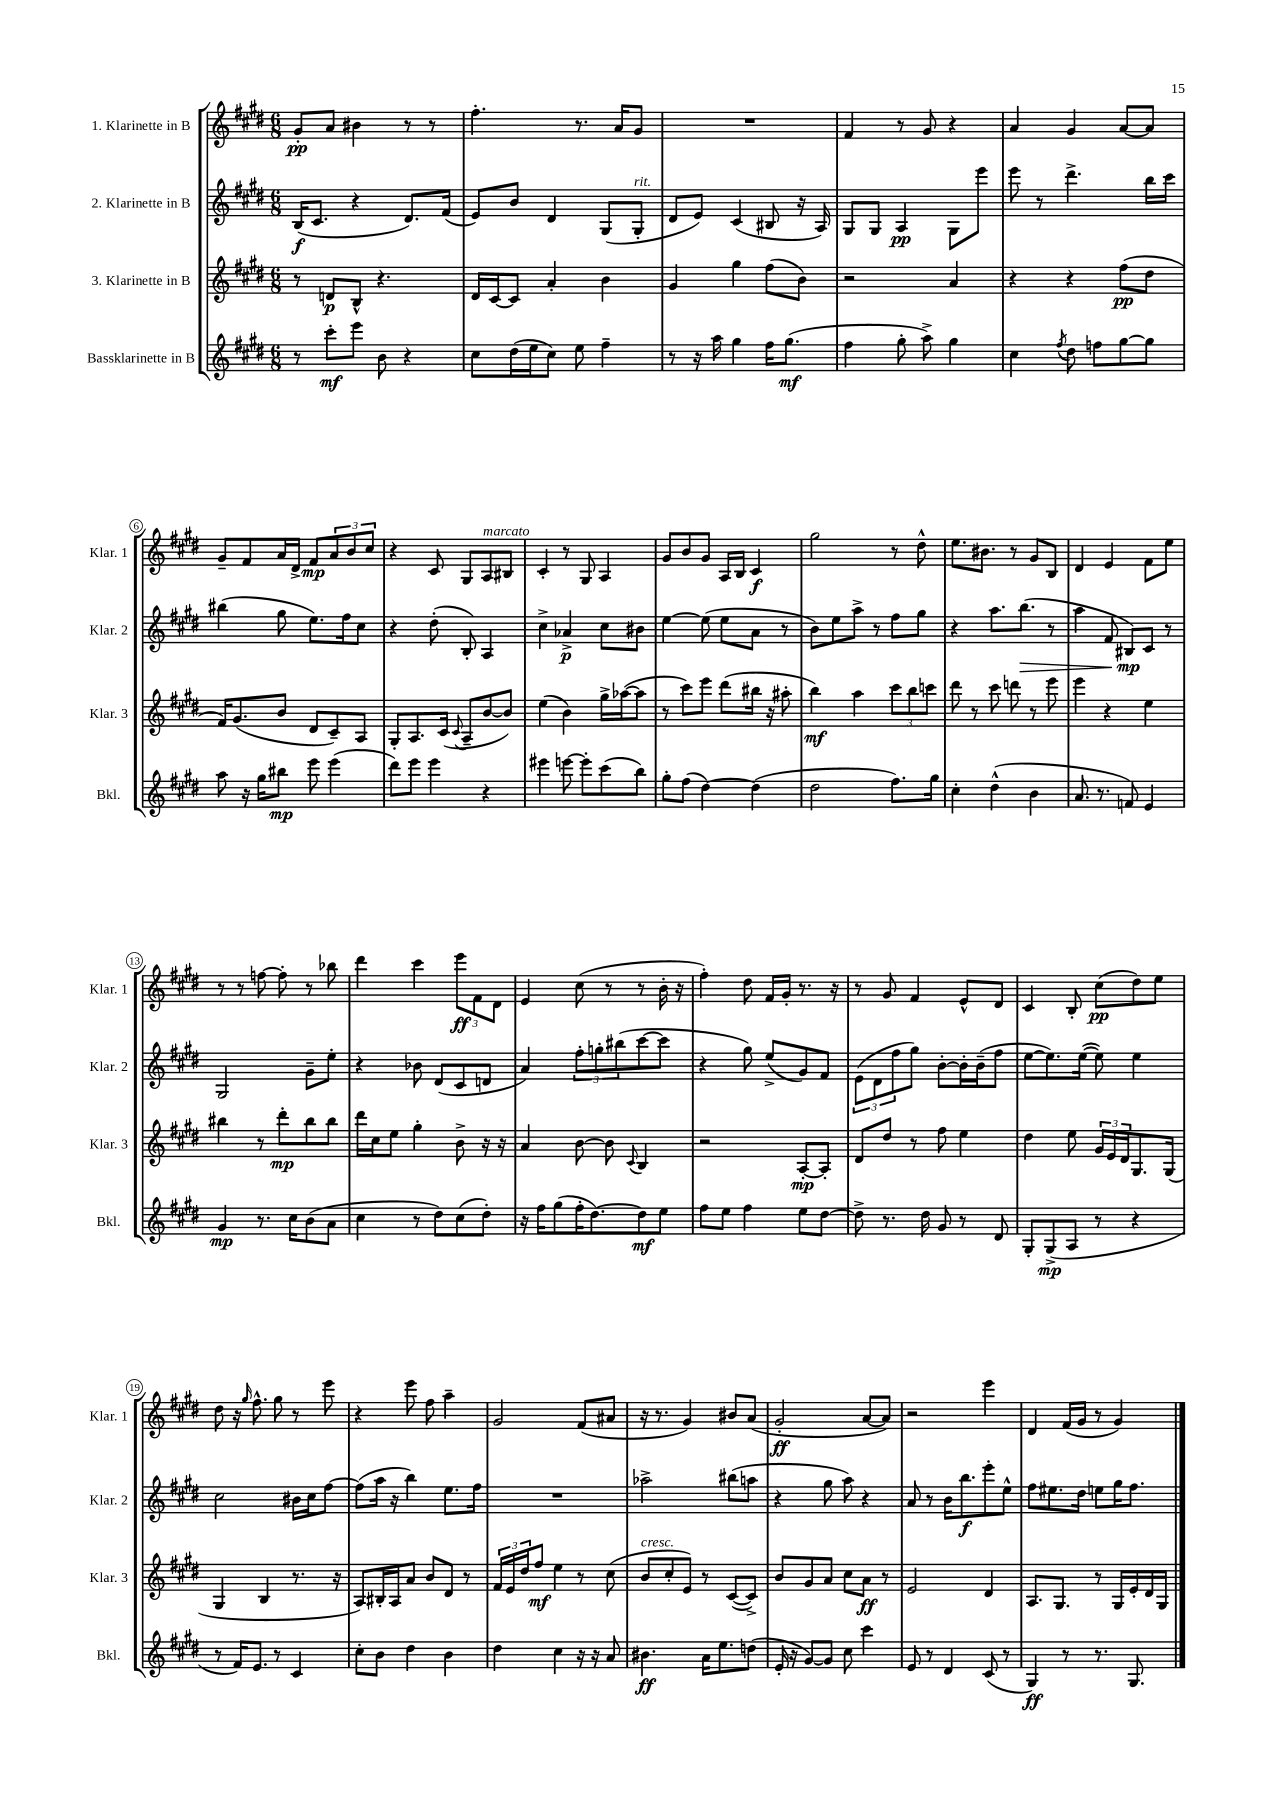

**kern	**dynam	**kern	**dynam	**kern	**dynam	**kern	**dynam
*part4	*part4	*part3	*part3	*part2	*part2	*part1	*part1
*staff4	*staff4	*staff3	*staff3	*staff2	*staff2	*staff1	*staff1
*I"Bassklarinette in B	*	*I"3. Klarinette in B	*	*I"2. Klarinette in B	*	*I"1. Klarinette in B	*
*I'Bkl.	*	*I'Klar. 3	*	*I'Klar. 2	*	*I'Klar. 1	*
*clefG2	*	*clefG2	*	*clefG2	*	*clefG2	*
*k[f#c#g#d#]	*	*k[f#c#g#d#]	*	*k[f#c#g#d#]	*	*k[f#c#g#d#]	*
*M6/8	*	*M6/8	*	*M6/8	*	*M6/8	*
=1	=1	=1	=1	=1	=1	=1	=1
8r	.	8r	.	(16B/KL	f	8g#'/L	pp
.	.	.	.	8.c#/J	.	.	.
8ccc#'\L	mf	8dn/L	p	.	.	8a/J	.
8eee\J	.	8B^^/J	.	4r	.	4b#X\	.
8b\	.	4.r	.	.	.	.	.
4r	.	.	.	8.d#/L)	.	8r	.
.	.	.	.	.	.	8r	.
.	.	.	.	(16f#/Jk	.	.	.
=2	=2	=2	=2	=2	=2	=2	=2
8cc#\L	.	16d#/LL	.	8e/L)	.	4.ff#'\	.
.	.	[16c#/J	.	.	.	.	.
(16dd#\L	.	8c#/J]	.	8b/J	.	.	.
16ee\J	.	.	.	.	.	.	.
8cc#\J)	.	4a'/	.	4d#/	.	.	.
8ee\	.	.	.	.	.	8.r	.
4ff#~\	.	4b\	.	(8G#/L	.	.	.
.	.	.	.	.	.	16a/KL	.
!	!	!	!	!LO:TX:a:i:t=rit.	!	!	!
.	.	.	.	8G#'/J	.	8g#/J	.
=3	=3	=3	=3	=3	=3	=3	=3
8r	.	4g#/	.	8d#/L	.	2.r	.
16r	.	.	.	8e/J)	.	.	.
16aa\	.	.	.	.	.	.	.
4gg#\	.	4gg#\	.	(4c#/	.	.	.
16ff#\KL	.	(8ff#\L	.	8B#X/	.	.	.
(8.gg#\J	mf	.	.	.	.	.	.
.	.	8b\J)	.	16r	.	.	.
.	.	.	.	16A/)	.	.	.
=4	=4	=4	=4	=4	=4	=4	=4
4ff#\	.	2r	.	8G#/L	.	4f#/	.
.	.	.	.	8G#/J	.	.	.
8gg#'\	.	.	.	4A/	pp	8r	.
8aa^\)	.	.	.	.	.	8g#/	.
4gg#\	.	4a/	.	8G#\L	.	4r	.
.	.	.	.	8eee\J	.	.	.
=5	=5	=5	=5	=5	=5	=5	=5
4cc#\	.	4r	.	8eee\	.	4a/	.
.	.	.	.	8r	.	.	.
8qff#/	.	.	.	.	.	.	.
8dd#\	.	4r	.	4.ddd#^\	.	4g#/	.
8ffn\L	.	.	.	.	.	.	.
[8gg#\	.	(8ff#\L	pp	.	.	[8a/L	.
8gg#\J]	.	8dd#\J	.	16bb\LL	.	8a/J]	.
.	.	.	.	16ccc#\JJ	.	.	.
!!LO:LB:g=z
=6	=6	=6	=6	=6	=6	=6	=6
8aa\	.	16f#/KL)	.	(4bb#X\	.	8g#~/L	.
.	.	(8.g#/	.	.	.	.	.
16r	.	.	.	.	.	8f#/	.
16gg#\KL	.	.	.	.	.	.	.
8bb#X\J	mp	8b/J	.	8gg#\	.	16a/L	.
.	.	.	.	.	.	16d#^/JJ	.
8eee\	.	8d#/L	.	8.ee\L)	.	8f#/L	mp
(4eee\	.	8c#~/)	.	.	.	12a/	.
.	.	.	.	16ff#\k	.	.	.
.	.	.	.	.	.	12b/	.
.	.	8A/J	.	8cc#\J	.	.	.
.	.	.	.	.	.	12cc#/J	.
=7	=7	=7	=7	=7	=7	=7	=7
8ddd#\L)	.	8G#'/L	.	4r	.	4r	.
8eee\J	.	8.A/	.	.	.	.	.
4eee\	.	.	.	(8dd#'\	.	8c#/	.
.	.	(16c#/Jk	.	.	.	.	.
.	.	8qqc#/	.	.	.	.	.
.	.	8A~/L	.	8B'/)	.	8G#/L	.
!	!	!	!	!	!	!LO:TX:a:i:t=marcato	!
4r	.	[8b/	.	4A/	.	8A/	.
.	.	8b/J])	.	.	.	8B#X/J	.
=8	=8	=8	=8	=8	=8	=8	=8
4eee#X\	.	(4ee\	.	4cc#^\	.	4c#'/	.
[8eeen\	.	4b\)	.	4a-X^/	p	8r	.
8eee'\L]	.	.	.	.	.	8G#/	.
(8ccc#\	.	16gg#^\LL	.	8cc#\L	.	4A/	.
.	.	([16aa-X\J	.	.	.	.	.
8bb\J)	.	8aa-\J]	.	8b#X\J	.	.	.
=9	=9	=9	=9	=9	=9	=9	=9
8gg#'\L	.	8r	.	[4ee\	.	8g#/L	.
(8ff#\J	.	8ccc#\L)	.	.	.	8b/	.
[4dd#\)	.	8eee\J	.	(8ee\]	.	8g#/J	.
.	.	(8ddd#\L	.	8ee\L	.	16A/LL	.
.	.	.	.	.	.	16B/JJ	.
(4dd#\]	.	16bb#X\Jk	.	8a\J	.	4c#/	f
.	.	16r	.	.	.	.	.
.	.	8aa#X'\	.	8r	.	.	.
=10	=10	=10	=10	=10	=10	=10	=10
2dd#\	.	4bb\)	mf	8b\L)	.	2gg#\	.
.	.	.	.	8ee\	.	.	.
.	.	4aa\	.	8aa^\J	.	.	.
.	.	.	.	8r	.	.	.
8.ff#\L)	.	12ccc#\L	.	8ff#\L	.	8r	.
.	.	12bb\	.	.	.	.	.
.	.	.	.	8gg#\J	.	8dd#^^\	.
.	.	12cccn\J	.	.	.	.	.
16gg#\Jk	.	.	.	.	.	.	.
=11	=11	=11	=11	=11	=11	=11	=11
4cc#'\	.	8ddd#\	.	4r	.	8.ee\L	.
.	.	8r	.	.	.	.	.
.	.	.	.	.	.	8.b#X\J	.
(4dd#^^\	.	8ccc#\	.	8.aa\L	.	.	.
.	.	8dddn\	.	.	.	8r	.
!	!	!	!	!	!LO:HP:b	!	!
.	.	.	.	(8.bb\J	>	.	.
4b\	.	8r	.	.	.	8g#/L	.
.	.	8eee\	.	8r	.	8B/J	.
=12	=12	=12	=12	=12	=12	=12	=12
8.a/	.	4eee\	.	4aa\	.	4d#/	.
8.r	.	.	.	.	.	.	.
.	.	4r	.	8f#/	.	4e/	.
8fn/)	.	.	.	8B#X/L)	mp	.	.
4e/	.	4ee\	.	8c#/J	]	8f#\L	.
.	.	.	.	8r	.	8ee\J	.
!!LO:LB:g=z
=13	=13	=13	=13	=13	=13	=13	=13
4g#/	mp	4bb#X\	.	2G#/	.	8r	.
.	.	.	.	.	.	8r	.
8.r	.	8r	.	.	.	[8ffn\	.
.	.	8ddd#'\L	mp	.	.	8ff'\]	.
16cc#\KL	.	.	.	.	.	.	.
(8b\	.	8bb#\	.	8g#~\L	.	8r	.
8a\J	.	8bb#\J	.	8ee'\J	.	8bb-X\	.
=14	=14	=14	=14	=14	=14	=14	=14
4cc#\	.	16ddd#\LL	.	4r	.	4ddd#\	.
.	.	16cc#\J	.	.	.	.	.
.	.	8ee\J	.	.	.	.	.
8r	.	4gg#'\	.	8b-X\	.	4ccc#\	.
8dd#\L)	.	.	.	(8d#/L	.	.	.
(8cc#\	.	8b^\	.	8c#/	.	12eee\L	ff
.	.	.	.	.	.	12f#\	.
8dd#'\J)	.	16r	.	8dn/J	.	.	.
.	.	.	.	.	.	12d#\J	.
.	.	16r	.	.	.	.	.
=15	=15	=15	=15	=15	=15	=15	=15
16r	.	4a/	.	4a/)	.	4e/	.
16ff#\KL	.	.	.	.	.	.	.
(8gg#\	.	.	.	.	.	.	.
16ff#'\K	.	[8b\	.	12ff#'\L	.	(8cc#\	.
[8.dd#\)	.	.	.	.	.	.	.
.	.	.	.	12ggn'\	.	.	.
.	.	8b\]	.	.	.	8r	.
.	.	.	.	(12bb#X\	.	.	.
.	.	8qqc#/	.	.	.	.	.
8dd#\]	mf	4B/	.	[8ccc#\	.	8r	.
8ee\J	.	.	.	8ccc#\J]	.	16b'\	.
.	.	.	.	.	.	16r	.
=16	=16	=16	=16	=16	=16	=16	=16
8ff#\L	.	2r	.	4r	.	4ff#'\)	.
8ee\J	.	.	.	.	.	.	.
4ff#\	.	.	.	8gg#\)	.	8dd#\	.
.	.	.	.	(8ee^/L	.	16f#/LL	.
.	.	.	.	.	.	16g#'/JJ	.
8ee\L	.	[8A'/L	mp	8g#/)	.	8.r	.
[8dd#\J	.	8A'/J]	.	8f#/J	.	.	.
.	.	.	.	.	.	16r	.
=17	=17	=17	=17	=17	=17	=17	=17
8dd#^\]	.	8d#/L	.	(12e\L	.	8r	.
.	.	.	.	12d#\	.	.	.
8.r	.	8dd#/J	.	.	.	8g#/	.
.	.	.	.	12ff#\	.	.	.
.	.	8r	.	8gg#\J)	.	4f#/	.
16dd#\	.	.	.	.	.	.	.
8g#/	.	8ff#\	.	[8b'\L	.	.	.
8r	.	4ee\	.	16b'\L]	.	8e^^/L	.
.	.	.	.	(16b~\J	.	.	.
8d#/	.	.	.	8ff#\J	.	8d#/J	.
=18	=18	=18	=18	=18	=18	=18	=18
8G#'/L	.	4dd#\	.	[8ee\L	.	4c#/	.
(8G#^/	mp	.	.	8.ee\])	.	.	.
8A/J	.	8ee\	.	.	.	8B'/	.
.	.	.	.	([16ee\Jk	.	.	.
8r	.	24g#/LL	.	8ee\])	.	(8cc#\L	pp
.	.	24e/	.	.	.	.	.
.	.	24d#/J	.	.	.	.	.
4r	.	8.G#/	.	4ee\	.	8dd#\)	.
.	.	.	.	.	.	8ee\J	.
.	.	(16G#/Jk	.	.	.	.	.
!!LO:LB:g=z
=19	=19	=19	=19	=19	=19	=19	=19
8r	.	4G#/	.	2cc#\	.	8dd#\	.
16f#/KL)	.	.	.	.	.	16r	.
.	.	.	.	.	.	16qqgg#/	.
8.e/J	.	.	.	.	.	8.ff#^^\	.
.	.	4B/	.	.	.	.	.
8r	.	.	.	.	.	8gg#\	.
4c#/	.	8.r	.	16b#X\LL	.	8r	.
.	.	.	.	16cc#\J	.	.	.
.	.	.	.	[8ff#\J	.	8eee\	.
.	.	16r	.	.	.	.	.
=20	=20	=20	=20	=20	=20	=20	=20
8cc#'\L	.	8A/L)	.	(8ff#\L]	.	4r	.
8b\J	.	16B#X'/L	.	16aa\Jk	.	.	.
.	.	16A/J	.	16r	.	.	.
4dd#\	.	8a/J	.	4bb\)	.	8eee\	.
.	.	8b/L	.	.	.	8ff#\	.
4b\	.	8d#/J	.	8.ee\L	.	4aa~\	.
.	.	8r	.	.	.	.	.
.	.	.	.	16ff#\Jk	.	.	.
=21	=21	=21	=21	=21	=21	=21	=21
4dd#\	.	24f#/LL	.	2.r	.	2g#/	.
.	.	24e/	.	.	.	.	.
.	.	24dd#/J	.	.	.	.	.
.	.	8ff#/J	mf	.	.	.	.
4cc#\	.	4ee\	.	.	.	.	.
16r	.	8r	.	.	.	(8f#/L	.
16r	.	.	.	.	.	.	.
8a/	.	(8cc#\	.	.	.	8a#X/J	.
=22	=22	=22	=22	=22	=22	=22	=22
!	!	!LO:TX:a:i:t=cresc.	!	!	!	!	!
4.b#X\	ff	8b/L	.	2aa-X^\	.	16r	.
.	.	.	.	.	.	8.r	.
.	.	8cc#'/	.	.	.	.	.
.	.	8e/J)	.	.	.	4g#/)	.
16a\KL	.	8r	.	.	.	.	.
8.ee\	.	.	.	.	.	.	.
.	.	([8c#/L	.	(8bb#X\L	.	8b#X/L	.
(8ddn\J	.	8c#^/J])	.	8aan\J	.	(8a/J	.
=23	=23	=23	=23	=23	=23	=23	=23
16e'/	.	8b/L	.	4r	.	2g#'/	ff
16r	.	.	.	.	.	.	.
[8g#/L)	.	8g#/	.	.	.	.	.
8g#/J]	.	8a/J	.	8gg#\	.	.	.
8cc#\	.	8cc#\L	.	8aa\)	.	.	.
4ccc#\	.	8a\J	ff	4r	.	[8a/L	.
.	.	8r	.	.	.	8a/J])	.
=24	=24	=24	=24	=24	=24	=24	=24
8e/	.	2e/	.	8a/	.	2r	.
8r	.	.	.	8r	.	.	.
4d#/	.	.	.	16b\KL	.	.	.
.	.	.	.	8.bb\	f	.	.
(8c#/	.	4d#/	.	8eee'\	.	4eee\	.
8r	.	.	.	8ee^^\J	.	.	.
=25	=25	=25	=25	=25	=25	=25	=25
4G#/)	ff	8.A/L	.	8ff#\L	.	4d#/	.
.	.	.	.	8.ee#X\	.	.	.
.	.	8.G#/J	.	.	.	.	.
8r	.	.	.	.	.	(16f#/LL	.
.	.	.	.	16dd#\Jk	.	16g#/JJ	.
8.r	.	8r	.	8een\L	.	8r	.
.	.	16G#/LL	.	16gg#\K	.	4g#/)	.
8.G#/	.	16e'/	.	8.ff#\J	.	.	.
.	.	16d#/	.	.	.	.	.
.	.	16G#/JJ	.	.	.	.	.
==	==	==	==	==	==	==	==
*-	*-	*-	*-	*-	*-	*-	*-
